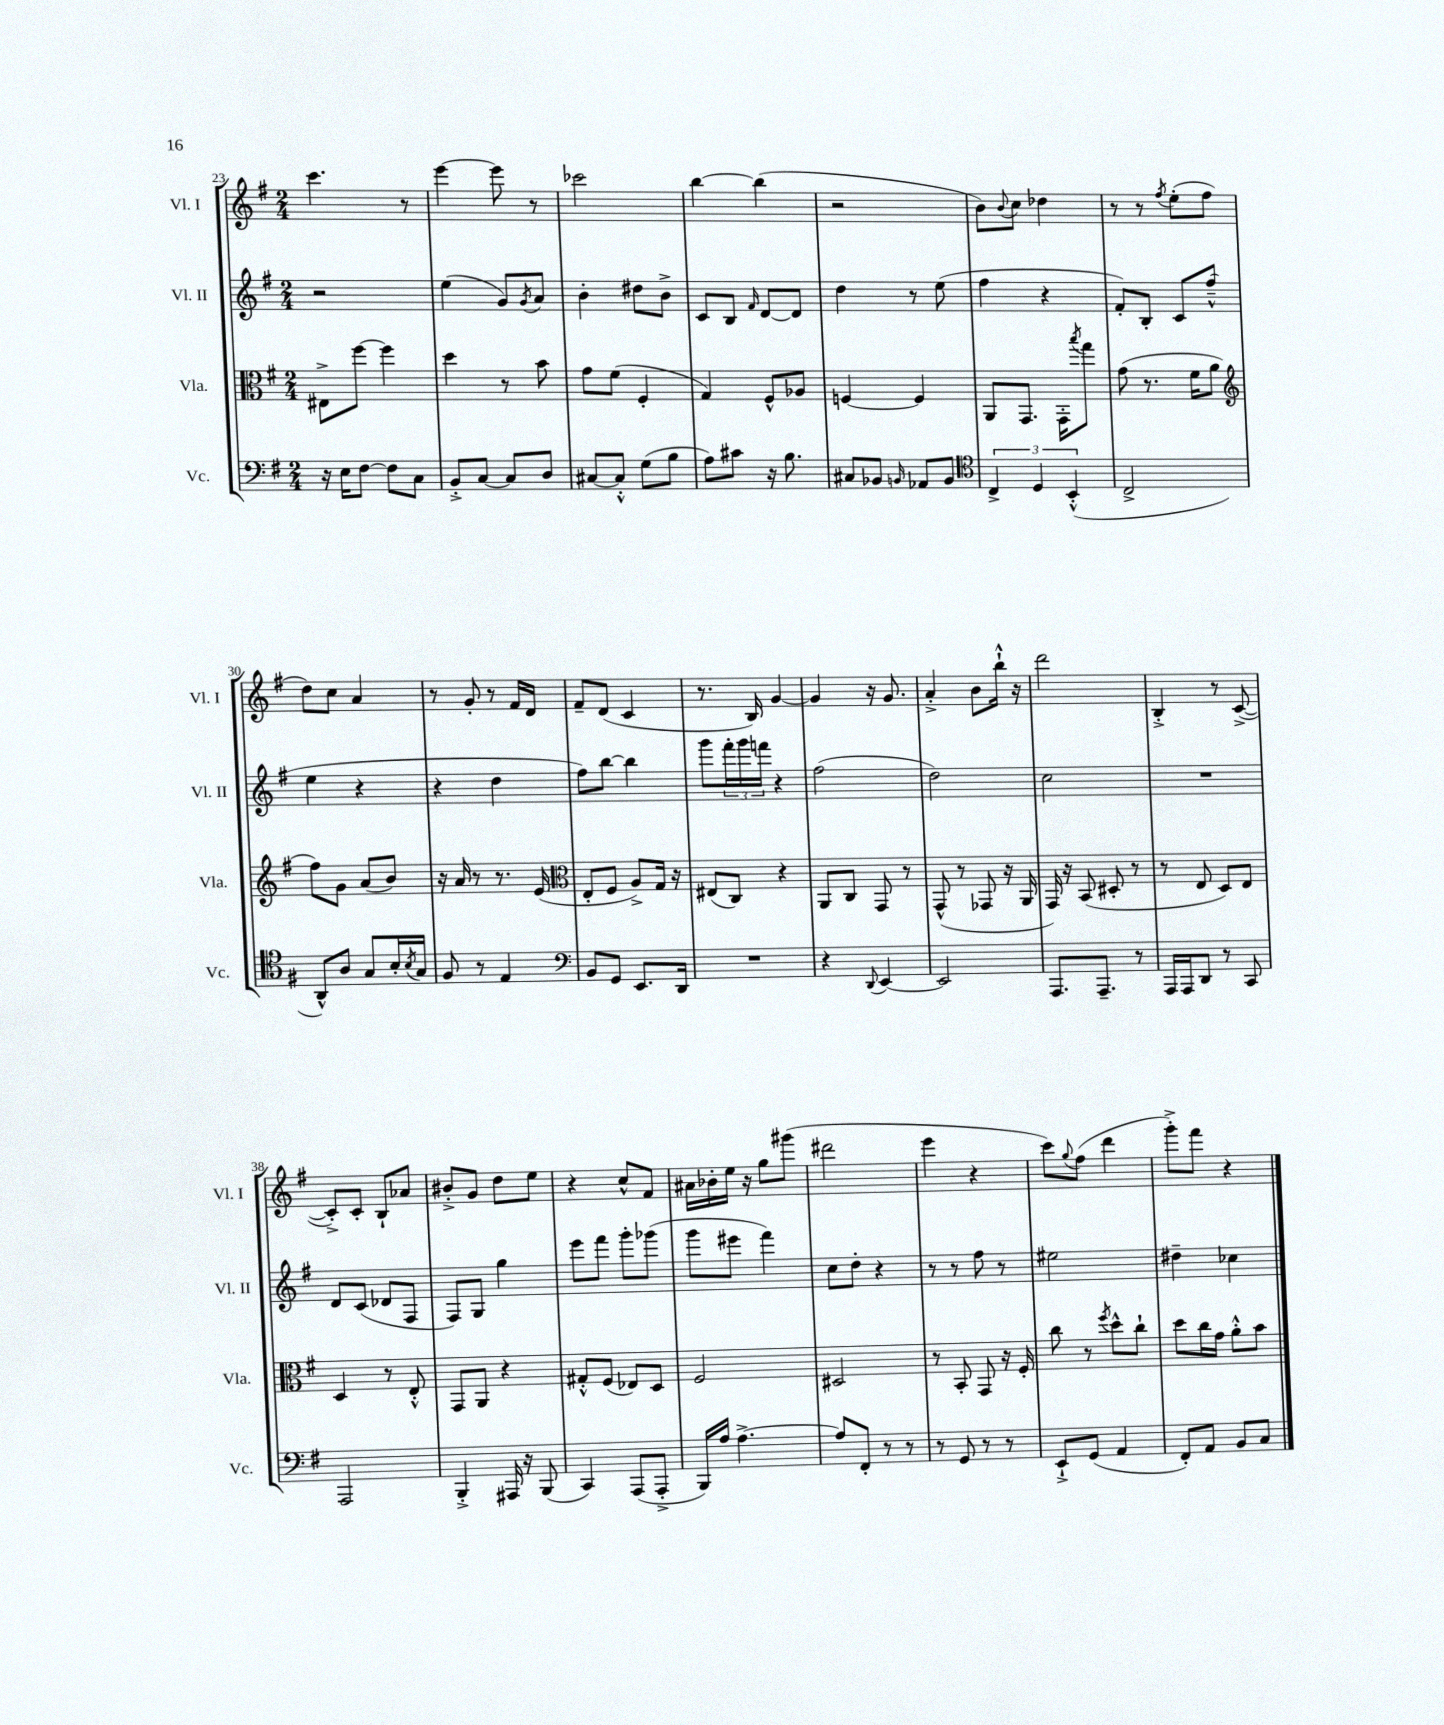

**kern	**kern	**kern	**kern
*staff4	*staff3	*staff2	*staff1
*clefF4	*clefC3	*clefG2	*clefG2
*k[f#]	*k[f#]	*k[f#]	*k[f#]
*M2/4	*M2/4	*M2/4	*M2/4
16r	8E#^\L	2r	4.ccc\
16E\LK	.	.	.
[8F#\J	[8ff#\J	.	.
8F#\]L	4ff#\]	.	.
8C\J	.	.	8r
=	=	=	=
8BB'^/L	4dd\	(4ee\	[4eee\
[8C/J	.	.	.
8C/]L	8r	8g/L)	8eee\]
.	.	8qg/	.
8D/J	8b\	8a/J	8r
=	=	=	=
[8C#/L	8g\L	4b'\	2ccc-\
8C#'^^/]J	(8f#\J	.	.
(8G\L	4F#'/	8dd#\L	.
8B\J	.	8b^\J	.
=	=	=	=
8A\L)	4G/)	8c/L	[4bb\
8c#\J	.	8B/J	.
.	.	16qqf#/	.
16r	8F#^^/L	[8d/L	(4bb\]
8.B\	.	.	.
.	8A-/J	8d/]J	.
=	=	=	=
8C#/L	[4F/	4dd\	2r
8BB-/J	.	.	.
16qqBB/	.	.	.
8AA-/L	4F/]	8r	.
8BB/J	.	(8ee\	.
=	=	=	=
*clefC4	*	*	*
6C^/	8AA/L	4ff#\	8b\L)
.	.	.	8qqb/
.	8.GG/J	.	8cc\J
6D/	.	.	.
.	.	4r	4dd-\
.	16GG'\LK	.	.
(6BB'^^/	.	.	.
.	8qbb/	.	.
.	8gg\J	.	.
=	=	=	=
2C^/	(8g\	8f#'/L)	8r
.	8.r	8B'/J	8r
.	.	.	8qff#/
.	.	8c/L	(8ee'\L
.	16f#\LK	.	.
.	8a\J	(8ff#~^^/J	8ff#\J
=	=	=	=
*	*clefG2	*	*
8AA^^/L)	8ff#\L)	4ee\	8dd\L)
8A/J	8g\J	.	8cc\J
8G/L	(8a/L	4r	4a/
16B'/L	8b/J)	.	.
8qB/	.	.	.
16G/JJ	.	.	.
=	=	=	=
8F#/	16r	4r	8r
.	16a/	.	.
8r	8r	.	8g'/
4E/	8.r	4dd\	8r
.	.	.	16f#/LL
.	(16e/	.	16d/JJ
=	=	=	=
*clefF4	*clefC3	*	*
8BB/L	8E'/L	8ff#\L)	8f#~/L
8GG/J	8F#/J	[8bb\J	(8d/J
8.EE/L	8A^/L)	4bb\]	4c/
.	16G/Jk	.	.
16DD/Jk	16r	.	.
=	=	=	=
2r	(8E#/L	8ggg\L	8.r
.	8C/J)	24fff#'\L	.
.	.	24ggg\	.
.	.	.	16B/)
.	.	24fff\JJ	.
.	4r	4r	[4g/
=	=	=	=
4r	8AA/L	(2ff#\	4g/]
.	8C/J	.	.
8qqDD/	.	.	.
[4EE/	8GG/	.	16r
.	.	.	8.g/
.	8r	.	.
=	=	=	=
2EE/]	(8GG^^/	2dd\)	4a'^/
.	8r	.	.
.	8GG-/	.	8b\L
.	16r	.	16bb`^^\Jk
.	16AA/	.	16r
=	=	=	=
8.AAA/L	16GG/)	2cc\	2ddd\
.	16r	.	.
.	(8BB/	.	.
8.AAA~/J	.	.	.
.	8D#'/	.	.
8r	8r	.	.
=	=	=	=
16AAA/LL	8r	2r	4B'^/
16AAA/J	.	.	.
8DD/J	8E/	.	.
8r	8D/L)	.	8r
8CC/	8E/J	.	([8c^/
=	=	=	=
2AAA/	4D/	8d/L	8c'^/]L)
.	.	(8c/J	8c'/J
.	8r	8d-/L	8B`/L
.	8E'^^/	8F#/J	8a-/J
=	=	=	=
4BBB'^/	8GG/L	8F#/L)	8b#'^/L
.	8AA/J	8G/J	8g/J
16AAA#/	4r	4gg\	8dd\L
16r	.	.	.
(8BBB/	.	.	8ee\J
=	=	=	=
4CC/)	8G#'^^/L	8eee\L	4r
.	(8F#/J	8fff#\J	.
(8AAA/L	8E-/L)	8ggg'\L	8cc^^/L
8AAA'^/J	8D/J	(8ggg-\J	8f#/J
=	=	=	=
16BBB/LL)	2F#/	8ggg\L	16a#\LL
16A/JJ	.	.	16b-'\
[4.A^\	.	8eee#\J	16ee\JJ
.	.	.	16r
.	.	4fff#\)	8gg\L
.	.	.	(8ggg#\J
=	=	=	=
8A/]L	2D#/	8cc\L	2ddd#\
8FF#'/J	.	8dd'\J	.
8r	.	4r	.
8r	.	.	.
=	=	=	=
8r	8r	8r	4eee\
8GG/	8BB'/	8r	.
8r	8GG/	8ff#\	4r
8r	16r	8r	.
.	16F#'/	.	.
=	=	=	=
8EE`^/L	8cc\	2ee#\	8ccc\L)
.	.	.	8qqgg/
(8GG/J	8r	.	(8ff#\J
.	8qff#/	.	.
4AA/	8dd^^\L	.	4ddd\
.	8cc`\J	.	.
=	=	=	=
8FF#'/L)	8dd\L	4dd#~\	8ggg'^\L)
8AA/J	16cc\L	.	8fff#\J
.	16g\JJ	.	.
8BB/L	8a'^^\L	4cc-\	4r
8C/J	8b\J	.	.
==	==	==	==
*-	*-	*-	*-
